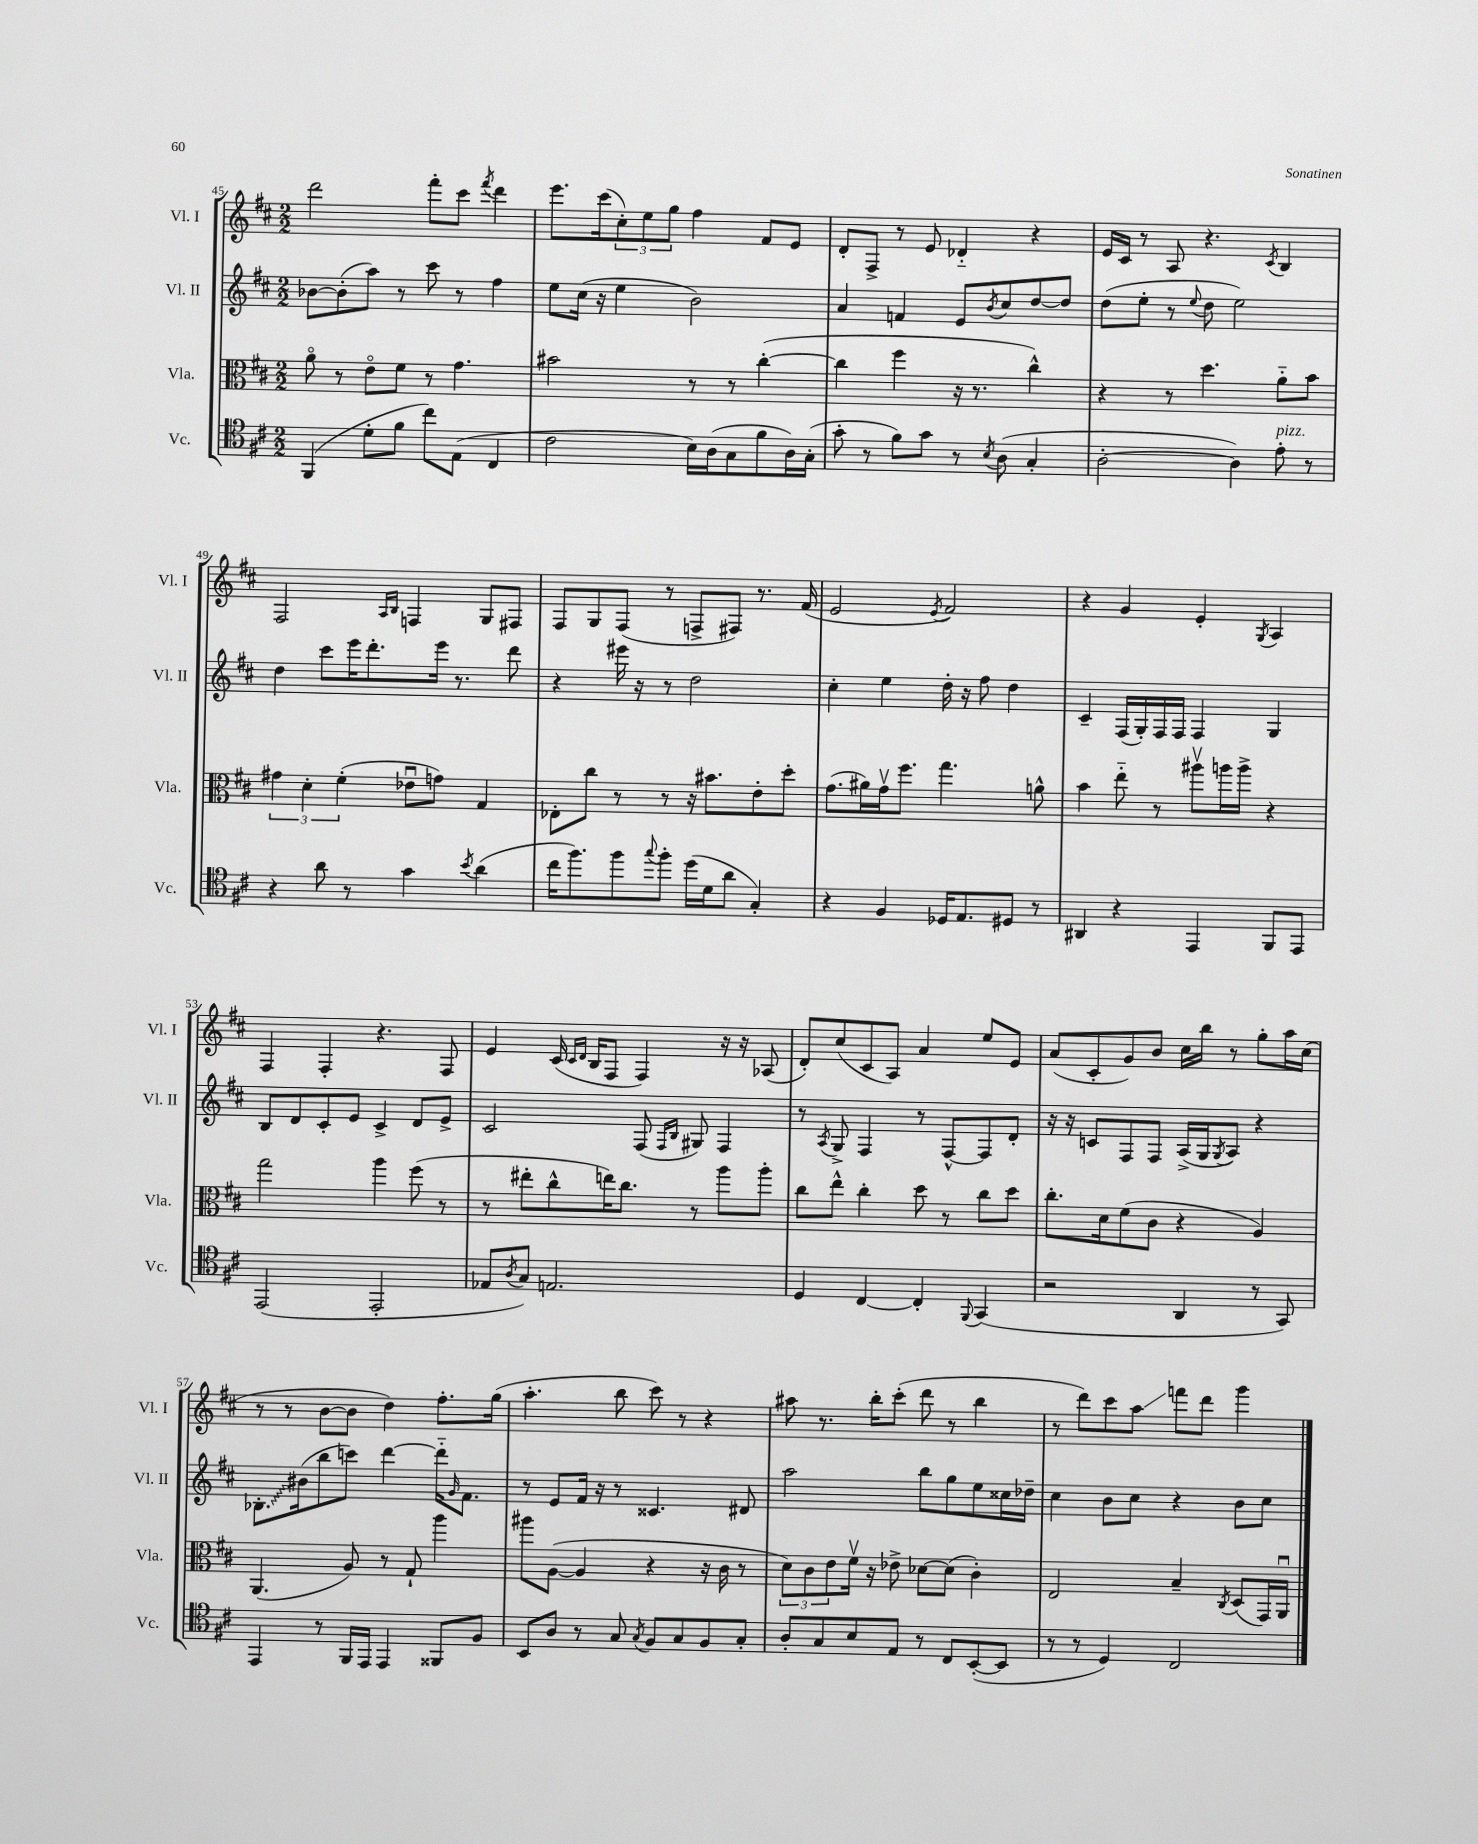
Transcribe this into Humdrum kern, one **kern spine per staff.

**kern	**kern	**kern	**kern
*staff4	*staff3	*staff2	*staff1
*clefC4	*clefC3	*clefG2	*clefG2
*k[f#c#]	*k[f#c#]	*k[f#c#]	*k[f#c#]
*M2/2	*M2/2	*M2/2	*M2/2
(4FF#	8ao	[8b-	2ddd
.	8r	(8b-']	.
8d'	8eo	8aa)	.
8f#	8f#	8r	.
8cc#)	8r	8ccc#	8fff#'
(8E	4.g	8r	8ccc#
.	.	.	8qfff#
4C#	.	4ff#	4ddd
=	=	=	=
2c#	2b#	8ee	8.eee
.	.	(16cc#	.
.	.	16r	(16ccc#
.	.	4ee	12cc#')
.	.	.	12ee
.	.	.	12gg
16B)	8r	2b)	4ff#
(16A	.	.	.
8G	8r	.	.
8f#	([4cc#'	.	8f#
16A)	.	.	8e
(16G'	.	.	.
=	=	=	=
8g'	4cc#]	4a	8d'
8r	.	.	8F#^
8f#)	4ff#	4f	8r
8g	.	.	8e
8r	16r	8e	4d-'~
.	8.r	.	.
8qB	.	8qb	.
(8A	.	8cc#	.
4G'	4cc#^^)	[8dd	4r
.	.	8dd]	.
=	=	=	=
[2A'	4r	(8dd	16e
.	.	.	16c#
.	.	8ee'	8r
.	8r	8r	8A
.	.	8qqee	.
.	4.dd	8dd	4.r
4A])	.	2ee)	.
.	.	.	8qc#
8e'	8a'~	.	4B
8r	8b	.	.
=	=	=	=
4r	6g#	4dd	2F#
.	6d'	.	.
8a	.	8ccc#	.
.	(6f#'	.	.
8r	.	16eee	.
.	.	8.ddd'	.
.	.	.	16qqA
.	.	.	16qqB
4g	8e-u	.	4F
.	8g)	16eee	.
.	.	8.r	.
8qb	.	.	.
(4a	4G	.	8G
.	.	8ddd	8F#
=	=	=	=
16cc#	8E-'	4r	8F#
8.ff#)	.	.	.
.	8cc#	.	8G
8ff#	8r	16eee#	(8F#
.	.	16r	.
8qqgg	.	.	.
8ff#'	8r	8r	8r
(16dd	16r	2dd	8F^
16d	8.b#	.	.
8a	.	.	8F#)
4G')	8e'	.	8.r
.	8dd'	.	.
.	.	.	(16f#
=	=	=	=
4r	(8.g	4cc#'	2e
.	16a#)	.	.
4F#	16gv	4ee	.
.	8.ff#	.	.
.	.	.	8qe
16D-	4.gg	16dd'	2f#)
8.E	.	16r	.
.	.	8ff#	.
8D#	.	4dd	.
8r	8a^^	.	.
=	=	=	=
4AA#	4b	4c#~	4r
4r	8ee'~	(16F#	4g
.	.	16G')	.
.	8r	16F#	.
.	.	16F#	.
4EE	8aa#v	4F#	4e'
.	16aa	.	.
.	16aa^	.	.
.	.	.	8qG
8FF#	4r	4G	4A
8EE	.	.	.
=	=	=	=
(2EE	2gg	8B	4F#
.	.	8d	.
.	.	8c#'	4F#'
.	.	8e	.
2EE'	4aa	4c#^	4.r
.	(8ff#	8d	.
.	8r	8e^	8F#
=	=	=	=
8E-	8r	2c#	4e
8qA	.	.	.
8G)	8ee#'	.	.
2.E	8cc#^^	.	(16c#
.	.	.	16qqc#
.	.	.	16qqd
.	.	.	16B
.	16ee)	.	8F#
.	8.cc#	.	.
.	.	(8F#	4F#)
.	.	16qqF#	.
.	.	16qqB	.
.	8r	8G#)	.
.	8aa	4F#	16r
.	.	.	16r
.	8aa'	.	(8A-
=	=	=	=
4D	8cc#	8r	8d')
.	.	8qA	.
.	8ee^^	8G^	(8cc#
[4C#	4cc#'	4F#	8c#
.	.	.	8A)
4C#']	8dd	8r	4a
.	8r	[8F#^^	.
8qqFF#	.	.	.
(4GG	8cc#	8F#]	8ee
.	8dd	8d'	8e
=	=	=	=
2r	8.cc#'	16r	(8a
.	.	16r	.
.	.	8c	8c#'
.	16d	.	.
.	(8f#	8F#	8g)
.	8c#	8F#	8b
4AA	4r	(16A^	16cc#
.	.	16G	16bb
.	.	8qG	.
.	.	8A)	8r
8r	4A)	4r	8gg'
8GG)	.	.	16aa
.	.	.	(16cc#
=	=	=	=
4EE	(4.AA	8.B-'	8r
.	.	.	8r
.	.	(16b#	.
8r	.	8bb	[8b
16FF#	8A)	8ccc)	8b]
16EE	.	.	.
4EE	8r	[4ddd	4dd)
.	8G`	.	.
8FF##	4aa	16ddd'~]	8.ff#'
.	.	16qqg	.
.	.	8.f#	.
8F#	.	.	.
.	.	.	(16gg
=	=	=	=
8BB	8aa#	8r	4.aa'
8A	([8A	8e	.
8r	4A]	16f#	.
.	.	16r	.
8G	.	8r	8bb
8qG	.	.	.
8F#	4r	4.c##	8ccc#)
8G	.	.	8r
8F#	16r	.	4r
.	16c#	.	.
8G'	8r	8d#	.
=	=	=	=
8A'	12d)	2aa	8aa#
.	12c#	.	.
8G	.	.	8.r
.	12e	.	.
8B	16f#v	.	.
.	16r	.	16bb'
8E	8e-^	.	(8ccc#'
8r	[8d-	8bb	8ddd
8C#	(8d-]	8gg	8r
([8BB'	4c#')	8ee	4bb
8BB]	.	16cc##	.
.	.	16dd-~	.
=	=	=	=
8r	2E	4cc#	8r
8r	.	.	8ddd)
4D)	.	8b	8ccc#
.	.	8cc#	8aa
2C#	4B~	4r	8fff
.	.	.	8ddd
.	8qC#	.	.
.	(8D	8b	4ggg
.	16GG)	8cc#	.
.	16AAu	.	.
==	==	==	==
*-	*-	*-	*-
